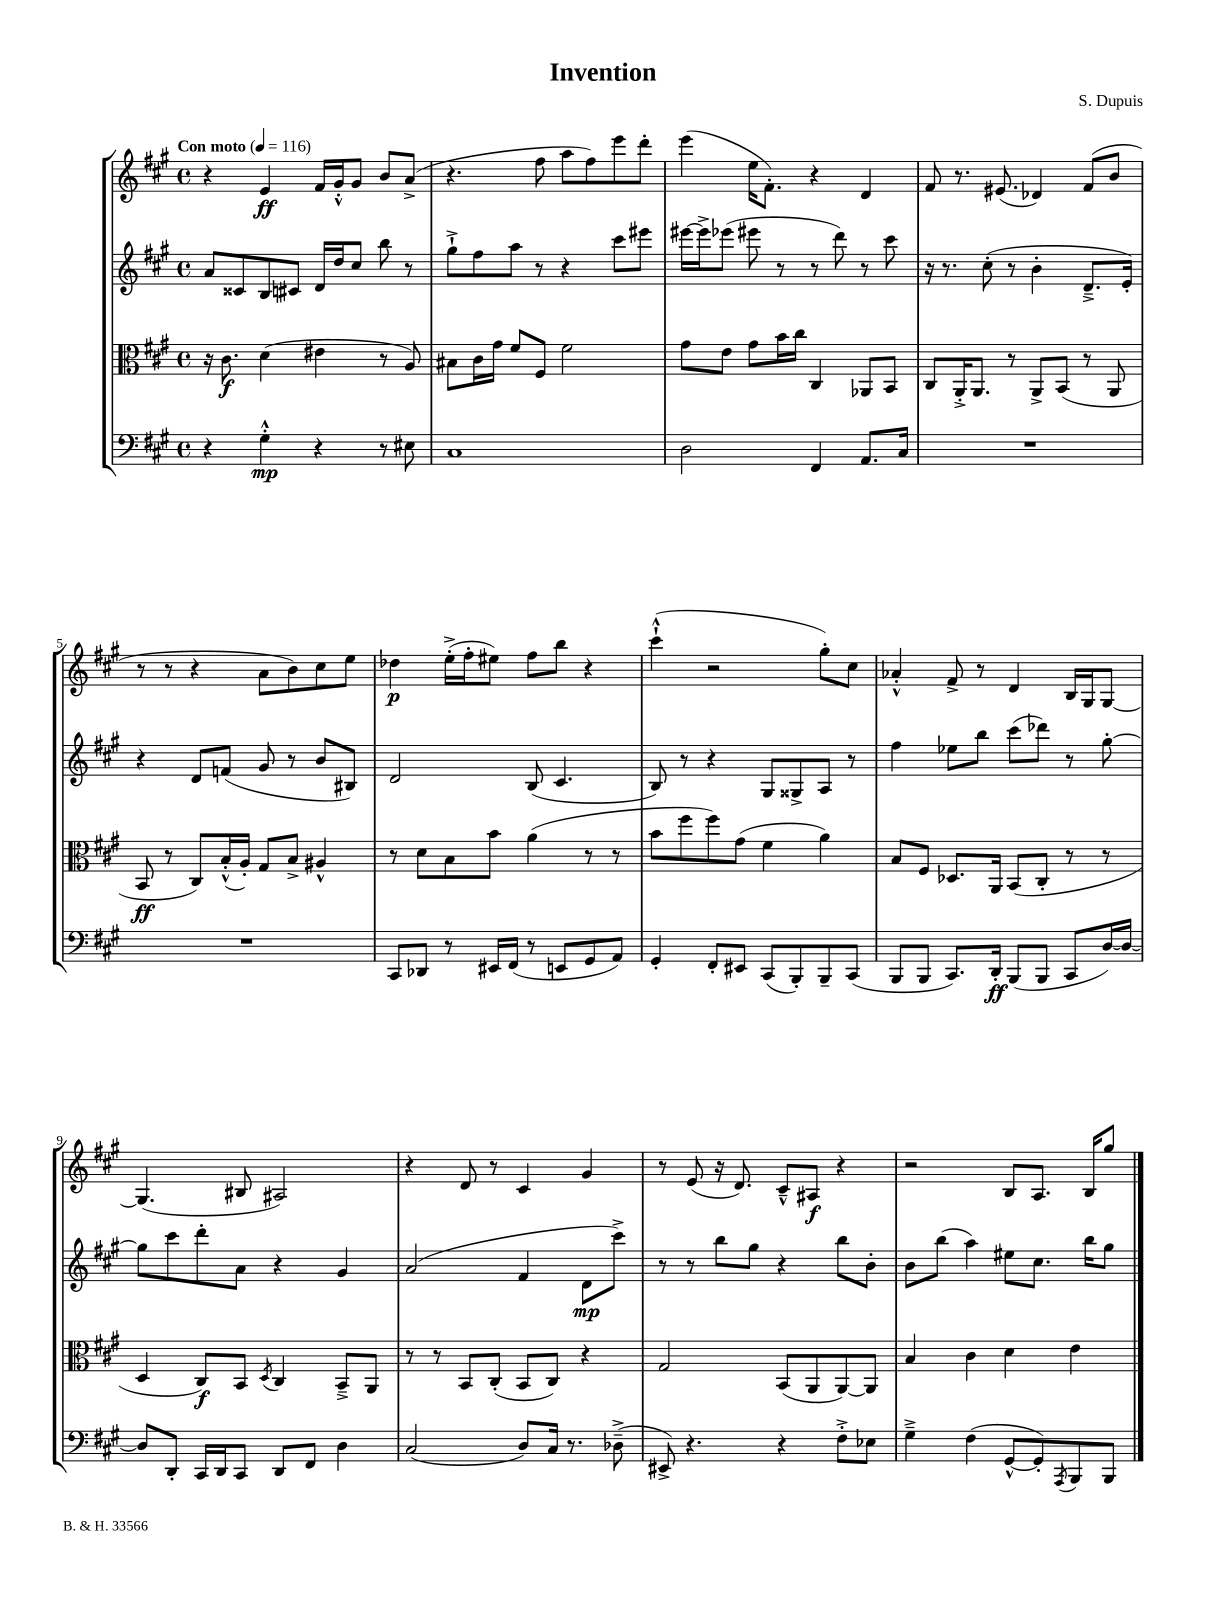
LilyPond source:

\header { title = "Invention" composer = "S. Dupuis" }
<<
\new StaffGroup <<
\new Staff = "s0" {
    \clef treble \key a \major \defaultTimeSignature \time 4/4 \tempo "Con moto" 4 = 116
    r4 e'4\ff fis'16 gis'16-.-^ gis'8 b'8 a'8->( |
    r4. fis''8 a''8 fis''8) e'''8 d'''8-. |
    e'''4( e''16 fis'8.-.) r4 d'4 |
    fis'8 r8. eis'8.( des'4) fis'8( b'8 |
    r8 r8 r4 a'8 b'8) cis''8 e''8 |
    des''4\p e''16-.->( fis''16-. eis''8) fis''8 b''8 r4 |
    cis'''4-!-^( r2 gis''8-.) cis''8 |
    aes'4-.-^ fis'8-> r8 d'4 b16 gis16 gis8~ |
    gis4.( bis8 ais2) |
    r4 d'8 r8 cis'4 gis'4 |
    r8 e'8( r16 d'8.) cis'8---^ ais8\f r4 |
    r2 b8 a8. b16 gis''8 \bar "|." |
}
\new Staff = "s1" {
    \clef treble \key a \major \defaultTimeSignature \time 4/4
    a'8 cisis'8 b8 cis'8 d'16 d''16 cis''8 b''8 r8 |
    gis''8-!-> fis''8 a''8 r8 r4 cis'''8 eis'''8 |
    eis'''16~ eis'''16-> ees'''8( eis'''8 r8 r8 d'''8) r8 cis'''8 |
    r16 r8. cis''8-.( r8 b'4-. d'8.---> e'16-.) |
    r4 d'8 f'8( gis'8 r8 b'8 bis8) |
    d'2 b8( cis'4. |
    b8) r8 r4 gis8 gisis8-> a8 r8 |
    fis''4 ees''8 b''8 cis'''8( des'''8) r8 gis''8~-. |
    gis''8 cis'''8 d'''8-. a'8 r4 gis'4 |
    a'2( fis'4 d'8\mp cis'''8->) |
    r8 r8 b''8 gis''8 r4 b''8 b'8-. |
    b'8 b''8( a''4) eis''8 cis''8. b''16 gis''8 \bar "|." |
}
\new Staff = "s2" {
    \clef alto \key a \major \defaultTimeSignature \time 4/4
    r16 cis'8.\f d'4( eis'4 r8 a8) |
    bis8 cis'16 gis'16 fis'8 fis8 fis'2 |
    gis'8 e'8 gis'8 b'16 cis''16 cis4 aes,8 b,8 |
    cis8 a,16-.-> a,8. r8 a,8-> b,8( r8 a,8 |
    b,8\ff r8 cis8) b16-.-^( a16-.) gis8 b8-> ais4-^ |
    r8 d'8 b8 b'8 a'4( r8 r8 |
    b'8 fis''8 fis''8) gis'8( fis'4 a'4) |
    b8 fis8 des8. a,16 b,8( cis8-. r8 r8 |
    d4 cis8\f) b,8 \acciaccatura { d8 } cis4 b,8---> a,8 |
    r8 r8 b,8 cis8-.( b,8 cis8) r4 |
    gis2 b,8( a,8 a,8~) a,8 |
    b4 cis'4 d'4 e'4 \bar "|." |
}
\new Staff = "s3" {
    \clef bass \key a \major \defaultTimeSignature \time 4/4
    r4 gis4-.-^\mp r4 r8 eis8 |
    cis1 |
    d2 fis,4 a,8. cis16 |
    R1 |
    R1 |
    cis,8 des,8 r8 eis,16 fis,16( r8 e,8 gis,8 a,8) |
    gis,4-. fis,8-. eis,8 cis,8( b,,8-.) b,,8-- cis,8( |
    b,,8 b,,8 cis,8.) d,16-.\ff b,,8( b,,8 cis,8 d16~) d16~ |
    d8 d,8-. cis,16 d,16 cis,8 d,8 fis,8 d4 |
    cis2( d8) cis16 r8. des8--->( |
    eis,8->) r4. r4 fis8-.-> ees8 |
    gis4---> fis4( gis,8~-^ gis,8-.) \acciaccatura { a,,8 } b,,8 b,,8 \bar "|." |
}
>>
>>
